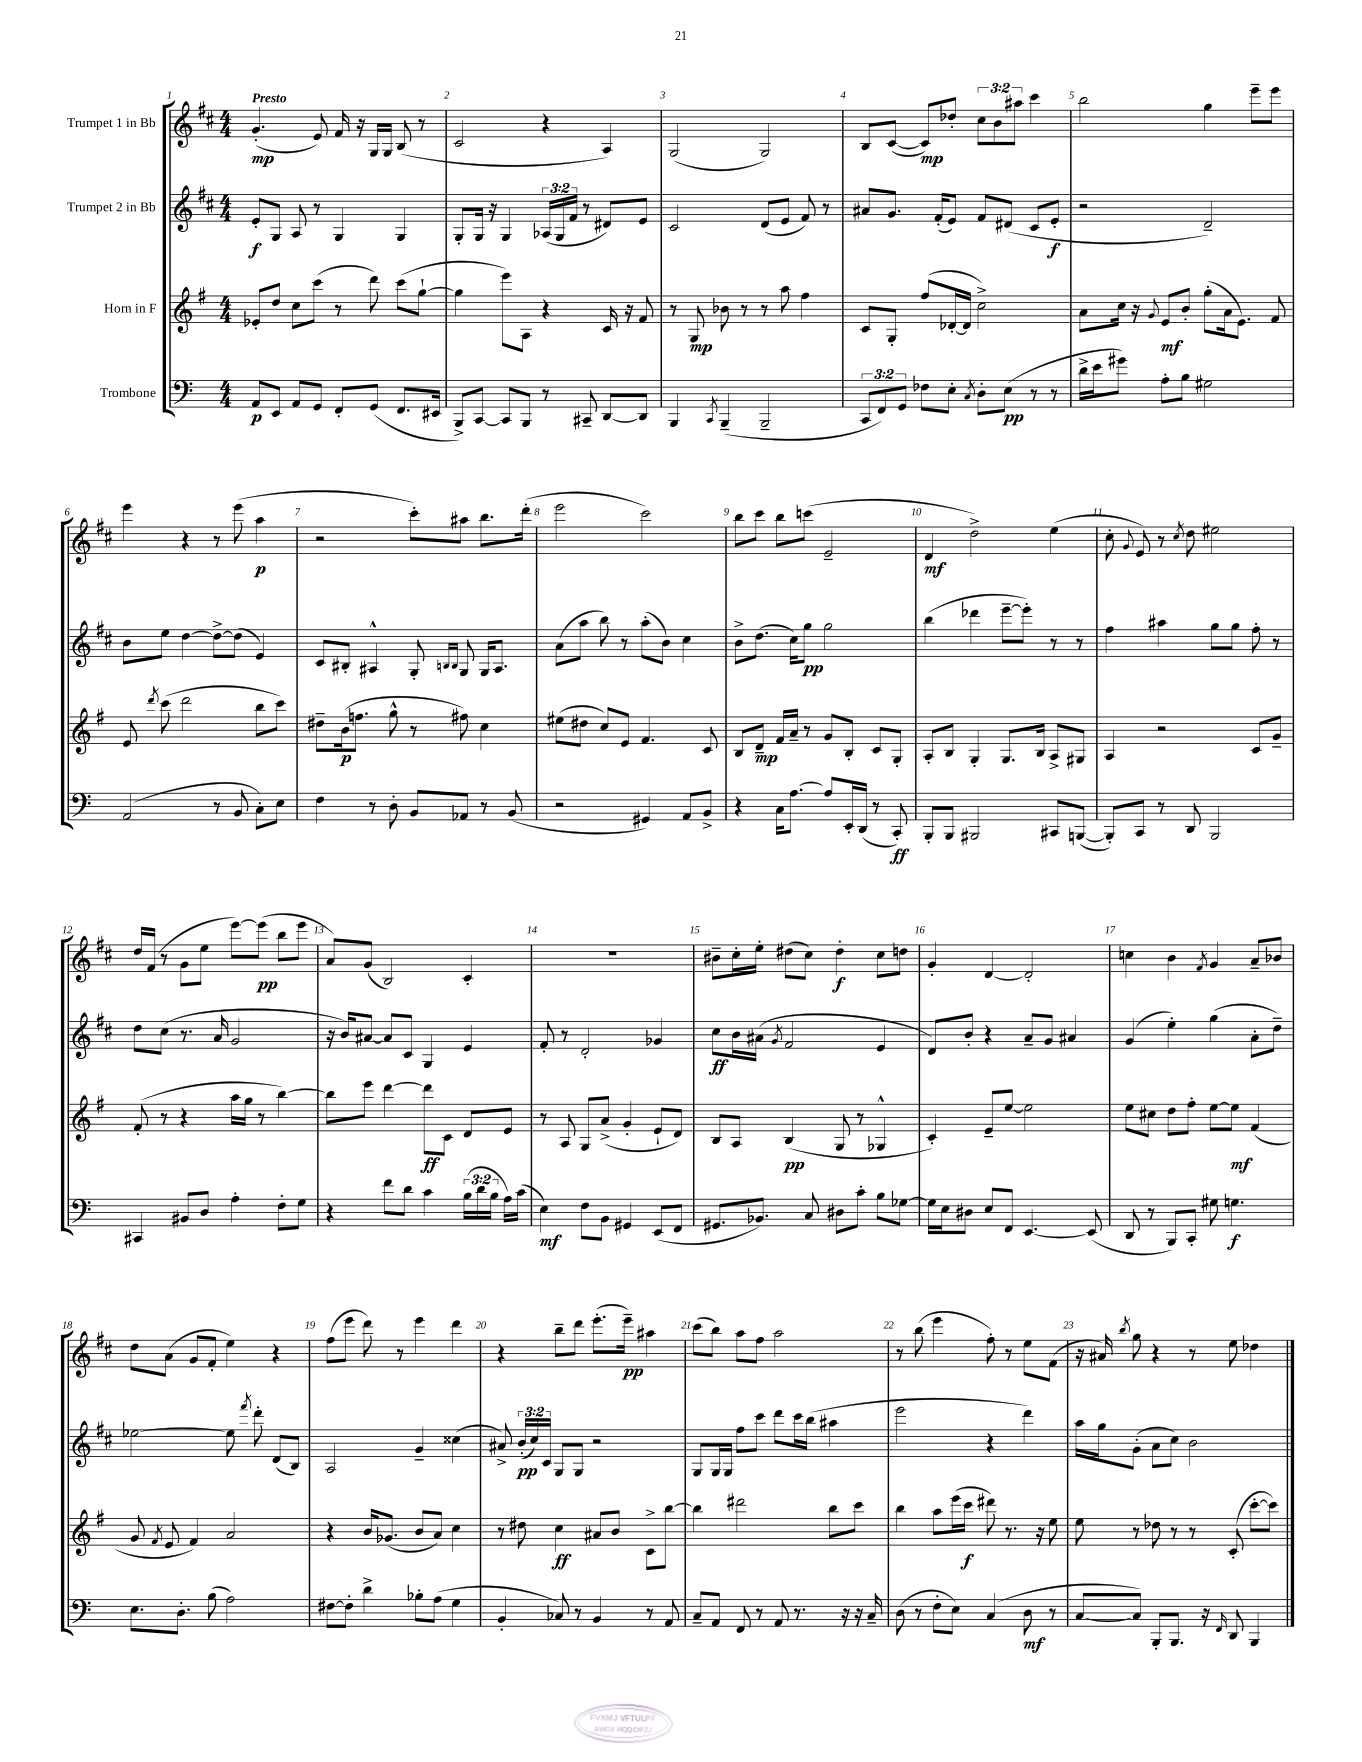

**kern	**kern	**kern	**kern
*staff4	*staff3	*staff2	*staff1
*clefF4	*clefG2	*clefG2	*clefG2
*k[]	*k[f#]	*k[f#c#]	*k[f#c#]
*M4/4	*M4/4	*M4/4	*M4/4
8AA	8e-'	8e'	(4.g'
8EE	8dd	8G	.
8AA	8cc	8A	.
8GG	(8ccc	8r	8e)
8FF'	8r	4G	16f#
.	.	.	16r
(8GG	8ddd)	.	16G
.	.	.	16G
8.FF	(8ccc	4G	(8B
.	[8gg`	.	8r
16EE#	.	.	.
=	=	=	=
8BBB^)	4gg]	8G'	2c#
[8CC	.	16G	.
.	.	16r	.
8CC]	8eee)	4G	.
8BBB	8A	.	.
8r	4r	(24A-	4r
.	.	24G	.
.	.	24f#	.
8CC#~	.	8r	.
[8DD	16c	8d#)	4A)
.	16r	.	.
8DD]	8f#	8e	.
=	=	=	=
4BBB	8r	2c#	(2G
.	8G	.	.
8qCC	.	.	.
(4BBB~	8b-	.	.
.	8r	.	.
2BBB~	8r	(8d	2G)
.	8aa	8e	.
.	4ff#	8f#)	.
.	.	8r	.
=	=	=	=
12CC	8c	8a#	8B
12FF)	.	.	.
.	8G'	8.g	([8c#
12GG	.	.	.
8F-	(8ff#	.	8c#])
.	.	(16f#'	.
8E'	[16d-'	8e)	8dd-'
.	16d-]	.	.
8qC	.	.	.
8D'	2cc^)	8f#	12cc#
.	.	.	12b
(8E	.	(8d#	.
.	.	.	12aa#
8r	.	8c#	4ccc#
8r	.	8e'	.
=	=	=	=
16d^	8a	2r	2bb
16e	.	.	.
8g#)	16cc	.	.
.	16r	.	.
.	8qqg	.	.
8A'	8e	.	.
8B	8b'	.	.
2G#	(8gg'	2d~)	4gg
.	16a	.	.
.	8.e)	.	.
.	.	.	8eee~
.	8f#	.	8eee
=	=	=	=
(2AA	8e	8b	4eee
.	8qddd	.	.
.	(8ccc	8ee	.
.	2ddd	[4dd	4r
8r	.	8dd^_	8r
8BB	.	(8dd]	(8eee
8C')	8bb	4e)	4aa
8E	8ccc)	.	.
=	=	=	=
4F	8dd#~	8c#	2r
.	(16b	8B#'	.
.	8.ff	.	.
8r	.	4A#^^	.
8D'	8gg^^	.	.
8BB	8r	8G'	8ccc#')
.	.	16qqB	.
.	.	16qqB	.
8AA-	8ff#)	8G	8aa#
8r	4cc	16G	8.bb
.	.	8.A#	.
(8BB	.	.	.
.	.	.	(16ddd'
=	=	=	=
2r	(8ee#	(8a	2eee
.	8dd#	8aa	.
.	8cc)	8bb)	.
.	8e	8r	.
4GG#)	4.f#	(8aa'	2ccc#)
.	.	8b)	.
8AA	.	4cc#	.
8BB^	8c	.	.
=	=	=	=
4r	8B	8b^	8bb
.	8d~	(8.dd	8ccc#
16C	16f#	.	8bb
[8.A	16a~	16cc#)	.
.	8r	8gg	(8ccc
8A]	8g	2gg	2e~
16EE'	8B'	.	.
(16DD	.	.	.
8r	8c	.	.
8CC')	8G'	.	.
=	=	=	=
8BBB'	8A'	(4bb	4d
8BBB	8B	.	.
2BBB#	4G'	4ddd-	2dd^)
.	8.G	[8eee~	.
.	.	8eee'])	.
.	16B	.	.
8CC#	8A^	8r	(4ee
([8BBB	8G#	8r	.
=	=	=	=
8BBB'])	4A	4ff#	8cc#'
.	.	.	8qqg
8CC	.	.	8e)
8r	2r	4aa#	8r
.	.	.	8qcc#
8DD	.	.	8dd
2BBB	.	8gg	2ee#
.	.	8gg	.
.	8c	8ff#'	.
.	8g~	8r	.
=	=	=	=
4CC#	(8f#'	8dd	16dd
.	.	.	(16f#
.	8r	(8cc#	8r
8BB#	4r	8.r	8g
8D	.	.	8ee
.	.	16a	.
4A'	16aa	2g	[8eee)
.	16gg	.	.
.	8r	.	(8eee]
8F'	[4bb)	.	8bb
8G	.	.	8eee
=	=	=	=
4r	8bb]	16r	8a)
.	.	16b)	.
.	8eee	[8a#	(8g
8f	[4ddd	8a#]	2B)
8d	.	8c#	.
4c	8ddd]	4G	.
.	8c	.	.
(24B	8d	4e	4c#'
24d	.	.	.
24B	.	.	.
16A)	8e	.	.
(16c	.	.	.
=	=	=	=
4E)	8r	8f#'	1r
.	8A	8r	.
8F	8G	2d'	.
8BB	(8a^	.	.
4GG#	4g'	.	.
(8EE	8e`	4g-	.
8FF	8d)	.	.
=	=	=	=
8.GG#	8B	8cc#	8b#~
.	8A	16b	16cc#'
8.BB-)	.	(16a#	16ee'
.	.	8qg	.
.	(4B	2f#	(8dd#
8C	.	.	8cc#)
8D#	8G	.	4dd#'
8c'	8r	.	.
8B	4G-^^	4e	8cc#
[8G-	.	.	8dd
=	=	=	=
16G-]	4c')	8d)	4g'
16E	.	.	.
8D#	.	8b'	.
8E	8e~	4r	[4d
8FF	[8ee	.	.
[4.EE	2ee]	8a~	2d']
.	.	8g	.
.	.	4a#	.
(8EE]	.	.	.
=	=	=	=
8DD	8ee	(4g	4cc
8r	8cc#	.	.
8BBB)	8dd	4ee')	4b
8CC'	8ff#'	.	.
.	.	.	8qf#
8G#	[8ee	(4gg	4g
4.G	8ee]	.	.
.	(4f#	8a'	8a~
.	.	8dd~)	8b-
=	=	=	=
8.E	8g	[2ee-	8dd
.	8qf#	.	.
.	8e	.	(8a
8.D'	.	.	.
.	4f#)	.	8g
(8B	.	.	8f#'
2A)	2a	8ee-]	4ee)
.	.	8qfff#	.
.	.	8ddd'	.
.	.	(8d	4r
.	.	8B)	.
=	=	=	=
[8F#	4r	2A	(8ff#
8F#']	.	.	8eee
4d^	16b	.	8ddd)
.	(8.g-	.	.
.	.	.	8r
8B-'	8b	4g~	4eee
(8A	8a)	.	.
4G	4cc	(4cc##	4ddd
=	=	=	=
4BB'	8r	8a#^)	4r
.	8dd#	(24b'	.
.	.	24cc#)	.
.	.	24c#	.
8C-)	4cc	8G	8bb~
8r	.	8G	8ddd
4BB	8a#	2r	(8.eee'
.	8b	.	.
.	.	.	16eee~)
8r	8c^	.	4aa#
8AA	[8bb	.	.
=	=	=	=
8C~	4bb]	8G	(8ccc#
8AA	.	16G	8bb)
.	.	16G	.
8FF	2ddd#	8ff#	8aa
8r	.	8ccc#	8ff#
8AA	.	8ddd	2aa
8.r	.	16ccc#	.
.	.	(16bb	.
.	8bb	4aa#	.
16r	.	.	.
16r	8ccc	.	.
16C~	.	.	.
=	=	=	=
(8D	4bb	2eee	8r
8r	.	.	(8bb
8F'	8aa	.	4eee
8E)	(16eee	.	.
.	16ccc	.	.
(4C	8ddd#)	4r	8ff#')
.	8.r	.	8r
8D	.	4ddd)	8ee
.	16r	.	.
8r	8ee	.	(8f#
=	=	=	=
[8C	8ee	16aa	16r
.	.	16gg	16a#)
.	.	.	8qbb
8C])	8r	(8g'	8gg
8BBB'	8dd-	8a	4r
8.BBB	8r	8cc#)	.
.	8r	2b	8r
16r	.	.	.
16qqFF	.	.	.
8DD	(8c'	.	8ee
4BBB	[8ccc'	.	4dd-
.	8ccc])	.	.
==	==	==	==
*-	*-	*-	*-
